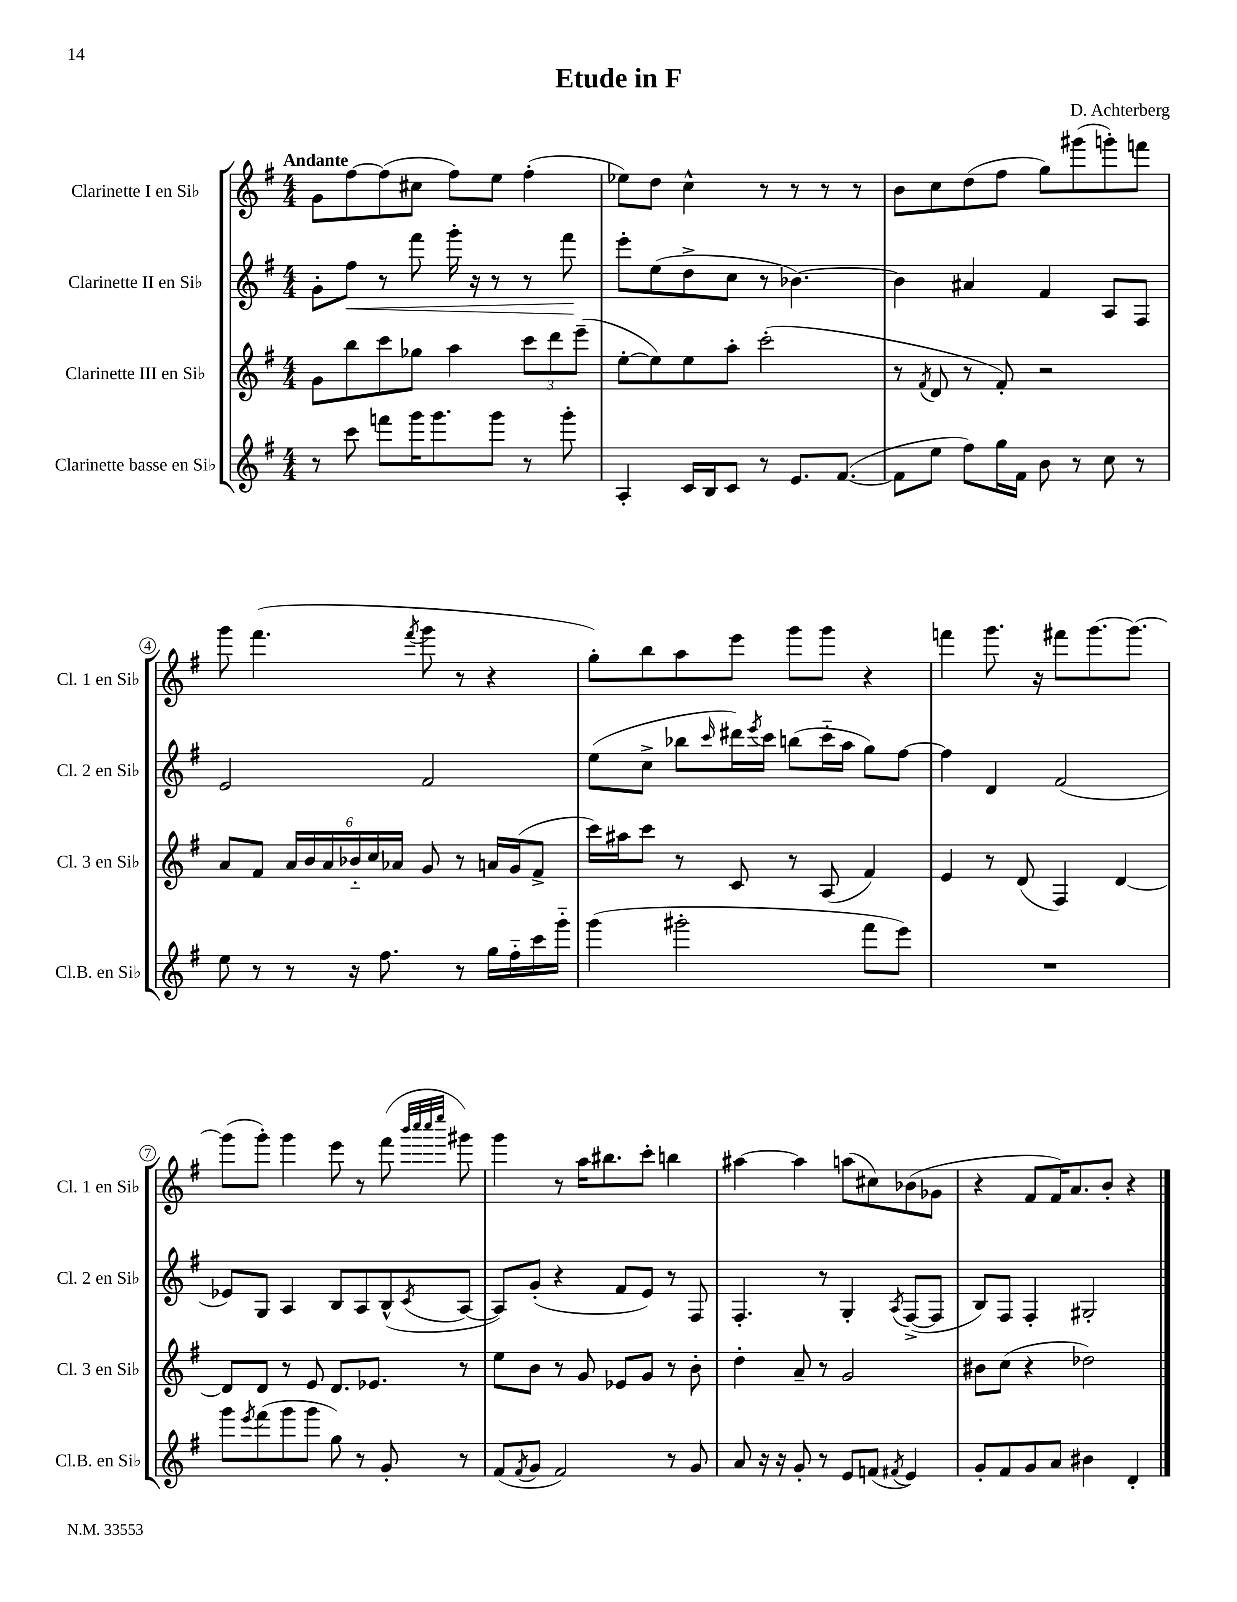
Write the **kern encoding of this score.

**kern	**kern	**kern	**dynam	**kern
*part4	*part3	*part2	*part2	*part1
*staff4	*staff3	*staff2	*staff2	*staff1
*I"Clarinette basse en Si♭	*I"Clarinette III en Si♭	*I"Clarinette II en Si♭	*	*I"Clarinette I en Si♭
*I'Cl.B. en Si♭	*I'Cl. 3 en Si♭	*I'Cl. 2 en Si♭	*	*I'Cl. 1 en Si♭
*clefG2	*clefG2	*clefG2	*	*clefG2
*k[f#]	*k[f#]	*k[f#]	*	*k[f#]
*M4/4	*M4/4	*M4/4	*	*M4/4
=1	=1	=1	=1	=1
!	!	!	!	!LO:TX:a:B:t=Andante
8r	8g\L	8g'\L	.	8g\L
!	!	!	!LO:HP:b	!
8ccc\	8bb\	8ff#\J	<	[8ff#\
8fffn\L	8ccc\	8r	.	(8ff#\]
16ggg\K	8gg-X\J	8fff#\	.	8cc#X\J
8.ggg\	.	.	.	.
.	4aa\	16ggg'\	.	8ff#\L)
.	.	16r	.	.
8ggg\J	.	8r	.	8ee\J
8r	12ccc\L	8r	.	(4ff#'\
.	12ddd\	.	.	.
8ggg'\	.	8fff#\	.	.
.	(12eee~\J	.	.	.
.	.	.	[	.
=2	=2	=2	=2	=2
4A'/	[8ee'\L	8eee'\L	.	8ee-X\L)
.	8ee\])	(8ee\	.	8dd\J
16c/LL	8ee\	8dd^\	.	4cc^^\
16B/J	.	.	.	.
8c/J	8aa'\J	8cc\J	.	.
8r	(2ccc'\	8r	.	8r
8.e/L	.	[4.b-X\)	.	8r
.	.	.	.	8r
([8.f#/J	.	.	.	.
.	.	.	.	8r
=3	=3	=3	=3	=3
8f#\L]	8r	4b-\]	.	8b\L
.	8qf#/	.	.	.
8ee\J	8d/	.	.	8cc\
8ff#\L)	8r	4a#X/	.	(8dd\
16gg\L	8f#'/)	.	.	8ff#\J
16f#\JJ	.	.	.	.
8b\	2r	4f#/	.	8gg\L)
8r	.	.	.	(8ggg#X\
8cc\	.	8A/L	.	8gggn'\)
8r	.	8F#/J	.	8fffn\J
!!LO:LB:g=z
=4	=4	=4	=4	=4
8ee\	8a/L	2e/	.	8ggg\
8r	8f#/J	.	.	(4.fff#\
8r	24a/LL	.	.	.
.	24b/	.	.	.
.	24a/	.	.	.
16r	24b-X/	.	.	.
.	24cc/	.	.	.
8.ff#\	.	.	.	.
.	24a-X/JJ	.	.	.
.	.	.	.	8qfff#/
.	8g/	2f#/	.	8ggg\
8r	8r	.	.	8r
16gg\LL	16an/LL	.	.	4r
16ff#\	(16g/J	.	.	.
16ccc\	8f#^/J	.	.	.
16ggg\JJ	.	.	.	.
=5	=5	=5	=5	=5
(4ggg\	16ccc\LL)	(8ee\L	.	8gg'\L)
.	16aa#X\J	.	.	.
.	8ccc\J	8cc^\J	.	8bb\
2ggg#X'\	8r	8bb-X\L	.	8aa\
.	.	16qqccc/	.	.
.	8c/	16ddd#X\L)	.	8eee\J
.	.	8qeee/	.	.
.	.	16ccc\JJ	.	.
.	8r	(8bbn\L	.	8ggg\L
.	(8A/	16ccc\L	.	8ggg\J
.	.	16aa\JJ	.	.
8fff#\L	4f#/)	8gg\L)	.	4r
8eee\J)	.	[8ff#\J	.	.
=6	=6	=6	=6	=6
1r	4e/	4ff#\]	.	4fffn\
.	8r	4d/	.	8.ggg\
.	(8d/	.	.	.
.	.	.	.	16r
.	4F#/)	(2f#/	.	8fff#X\L
.	.	.	.	[8.ggg\
.	[4d/	.	.	.
.	.	.	.	8.ggg\J_
!!LO:LB:g=z
=7	=7	=7	=7	=7
8ggg\L	8d/L]	8e-X/L)	.	(8ggg\L]
8qeee/	.	.	.	.
(8fff#\	8d/J	8G/J	.	8ggg'\J)
8ggg\	8r	4A/	.	4ggg\
8ggg\J	8e/	.	.	.
8gg\)	8.d/L	8B/L	.	8eee\
8r	.	8A/	.	8r
.	8.e-X/J	.	.	.
8g'/	.	(8B^^/	.	(8fff#\
.	.	.	.	32qqbbb/LLL
.	.	.	.	32qqcccc/
.	.	.	.	32qqcccc/
.	.	8qc/	.	32qqeeee/JJJ
8r	8r	[8A/J	.	8ggg#X\)
=8	=8	=8	=8	=8
(8f#/L	8ee\L	8A/L])	.	4ggg\
8qf#/	.	.	.	.
8g/J	8b\J	(8g'/J	.	.
2f#/)	8r	4r	.	8r
.	8g/	.	.	16aa\KL
.	.	.	.	8.bb#X\
.	8e-X/L	8f#/L	.	.
.	8g/J	8e/J)	.	8ccc'\J
8r	8r	8r	.	4bbn\
8g/	8b'\	8F#/	.	.
=9	=9	=9	=9	=9
8a/	4dd'\	4.F#'/	.	[4aa#X\
16r	.	.	.	.
16r	.	.	.	.
8g'/	8a~/	.	.	4aa#\]
8r	8r	8r	.	.
8e/L	2g/	4G'/	.	(8aan\L
(8fn/J	.	.	.	8cc#X\)
8qf#X/	.	8qA/	.	.
4e/)	.	([8F#^/L	.	(8b-X\
.	.	8F#/J]	.	8g-X\J
=10	=10	=10	=10	=10
8g'/L	8b#X\L	8B/L)	.	4r
8f#/	(8cc\J	8F#/J	.	.
8g/	4r	4F#'/	.	8f#/L
8a/J	.	.	.	16f#/K)
.	.	.	.	8.a/
4b#X\	2dd-X\)	2G#X'/	.	.
.	.	.	.	8b'/J
4d'/	.	.	.	4r
==	==	==	==	==
*-	*-	*-	*-	*-
